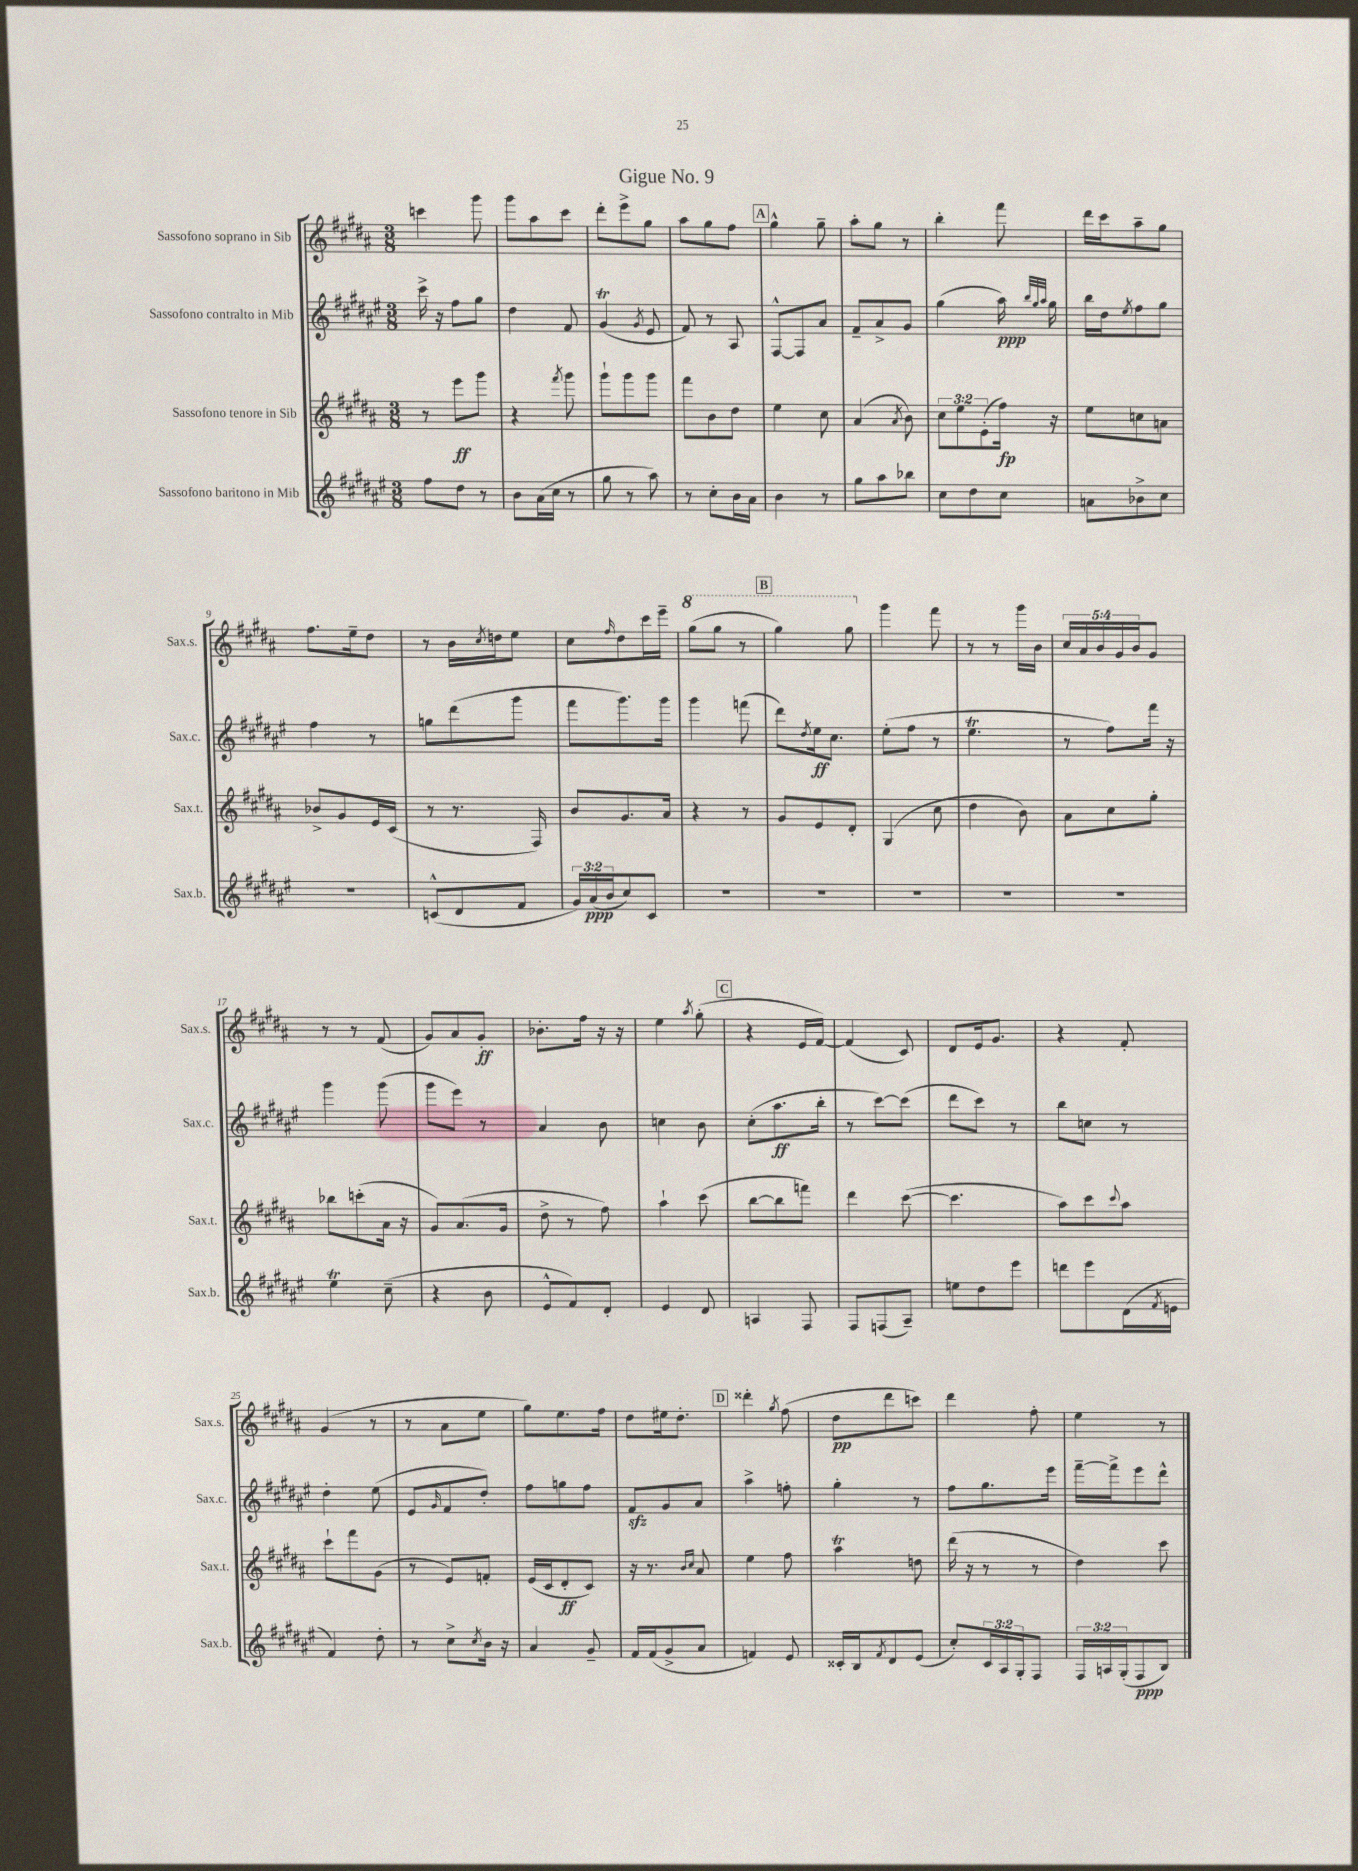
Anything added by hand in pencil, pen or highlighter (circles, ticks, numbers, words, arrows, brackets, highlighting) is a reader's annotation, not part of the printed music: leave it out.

**kern	**kern	**kern	**kern
*staff4	*staff3	*staff2	*staff1
*clefG2	*clefG2	*clefG2	*clefG2
*k[f#c#g#d#a#e#]	*k[f#c#g#d#a#]	*k[f#c#g#d#a#e#]	*k[f#c#g#d#a#]
*M3/8	*M3/8	*M3/8	*M3/8
8ff#	8r	16ccc#^	4ccc
.	.	16r	.
8dd#	8eee	8ff#	.
8r	8ggg#	8gg#	8ggg#
=	=	=	=
8b	4r	4dd#	8ggg#
(16a#	.	.	8aa#
16cc#	.	.	.
.	8qfff#	.	.
8r	8ggg#	8f#	8ccc#
=	=	=	=
8gg#	8ggg#`	(4g#	8ddd#'
8r	8ggg#	.	8eee^
.	.	8qg#	.
8aa#)	8ggg#	8e#	8gg#
=	=	=	=
8r	8fff#	8f#)	8aa#
8cc#'	8b	8r	8gg#
16b	8dd#	8A#	8ff#
16a#	.	.	.
=	=	=	=
4b	4ee	[8F#^^	4gg#^^
.	.	8F#]	.
8r	8cc#	8a#	8gg#~
=	=	=	=
8gg#	(4a#	8f#~	8aa#'
8aa#	.	8a#^	8gg#
.	8qa#	.	.
8bb-	8b)	8g#	8r
=	=	=	=
8cc#	12cc#	(4gg#	4bb'
.	12ee	.	.
8dd#	.	.	.
.	(12e'	.	.
8cc#	16ff#)	16aa#)	8fff#
.	.	32qqbb	.
.	.	32qqgg#	.
.	.	32qqaa#	.
.	16r	16gg#	.
=	=	=	=
8a	8ee	16bb	16ddd#
.	.	16dd#	16ccc#
.	.	8qee#	.
8b-^	8cc	8ff#	8aa#~
8cc#	8a	8gg#	8gg#
=	=	=	=
4.r	8b-^	4ff#	8.ff#
.	8g#	.	.
.	.	.	16ee~
.	16e	8r	8dd#
.	(16c#	.	.
=	=	=	=
(8c^^	8r	8gg	8r
8d#	8.r	(8ddd#	16b
.	.	.	8qcc#
.	.	.	16dd
8f#	.	8ggg#	8ee
.	16F#)	.	.
=	=	=	=
24g#)	8b	8fff#	8cc#
(24a#	.	.	.
24b	.	.	.
.	.	.	16qqff#
8cc#)	8.g#	8.ggg#)	8dd#
8c#	.	.	16ccc#
.	16a#	16ggg#	16eee~
=	=	=	=
4.r	4r	4ggg#	(8ggg#
.	.	.	8ggg#
.	8r	(8fff	8r
=	=	=	=
4.r	8g#	8ddd#)	4ggg#)
.	.	8qdd#	.
.	8e	16ee#	.
.	.	8.cc#	.
.	8d#'	.	8ggg#
=	=	=	=
4.r	(4G#	(8ee#'	4ggg#
.	.	8ff#	.
.	8cc#	8r	8fff#
=	=	=	=
4.r	4dd#	4.ee#	8r
.	.	.	8r
.	8b)	.	16ggg#
.	.	.	16b
=	=	=	=
4.r	8a#	8r	20cc#
.	.	.	20a#
.	.	.	20b
.	8cc#	8ff#)	.
.	.	.	20g#
.	.	.	20b
.	8gg#'	16fff#	8g#
.	.	16r	.
=	=	=	=
4ee#	8bb-	4ggg#	8r
.	(8ccc'	.	8r
(8cc#~	16a#	(8ggg#	(8f#
.	16r	.	.
=	=	=	=
4r	8g#)	8ggg#	8g#)
.	(8.a#	8eee#)	8a#
8b	.	8r	8g#'
.	16g#	.	.
=	=	=	=
8e#^^	8dd#^	4a#	8.b-'
8f#)	8r	.	.
.	.	.	16ff#
8d#'	8ff#)	8b	16r
.	.	.	16r
=	=	=	=
4e#	4aa#`	4cc	4ee
.	.	.	8qaa#
8d#	(8ccc#	8b	(8gg#'
=	=	=	=
4A	[8bb	(8cc#'	4r
.	8bb]	8.aa#	.
8F#	8fff)	.	16e
.	.	16bb'	[16f#)
=	=	=	=
8F#	4ddd#	8r	(4f#]
(8F	.	[8ccc#)	.
8A#~)	([8ccc#	(8ccc#]	8c#)
=	=	=	=
8ee	4.ccc#]	8ddd#	8d#
8dd#	.	8ccc#)	16e
.	.	.	8.g#
8eee#	.	8r	.
=	=	=	=
8ddd	8aa#)	8bb	4r
8eee#	8ccc#	8cc	.
.	8qqccc#	.	.
(16d#	8aa#	8r	8f#'
8qf#	.	.	.
16e	.	.	.
=	=	=	=
4f#)	8ccc#`	4dd#'	(4g#
.	8fff#	.	.
8dd#'	(8g#	(8ee#	8r
=	=	=	=
8r	8r	8e#	8r
.	.	16qqg#	.
8cc#^	8e)	8f#	8a#
8qcc#	.	.	.
16b	8f'	8dd#')	8ee
16r	.	.	.
=	=	=	=
4a#	(16e	8ff#	8gg#)
.	16c#	.	.
.	8d#'	8gg	8.ee
8g#~	8c#)	8ff#	.
.	.	.	16ff#
=	=	=	=
16f#	16r	8f#	8dd#
(16f#	8.r	.	.
8g#^	.	8g#	16ee#
.	.	.	8.dd#'
.	16qqb	.	.
.	16qqcc#	.	.
8a#	8a#	8a#	.
=	=	=	=
4f)	4ee	4aa#^	4ddd##'
.	.	.	8qgg#
8e#	8ff#	8ff'	(8ff#
=	=	=	=
16c##'	4aa#	4gg#'	8dd#
16B	.	.	.
8qf#	.	.	.
8d#	.	.	8ddd#
(8e#	8dd	8r	8ccc)
=	=	=	=
8cc#')	(16ddd#	8ff#	4ddd#
.	16r	.	.
24c#	8r	8.gg#	.
24A#	.	.	.
24G#'	.	.	.
8F#	8r	.	8ff#'
.	.	16eee#	.
=	=	=	=
24F#	4dd#)	[16fff#~	4ee
24A	.	.	.
.	.	16fff#^]	.
(24G#'	.	.	.
8F#	.	8eee#	.
8B)	8ccc#	8ddd#^^	8r
==	==	==	==
*-	*-	*-	*-
